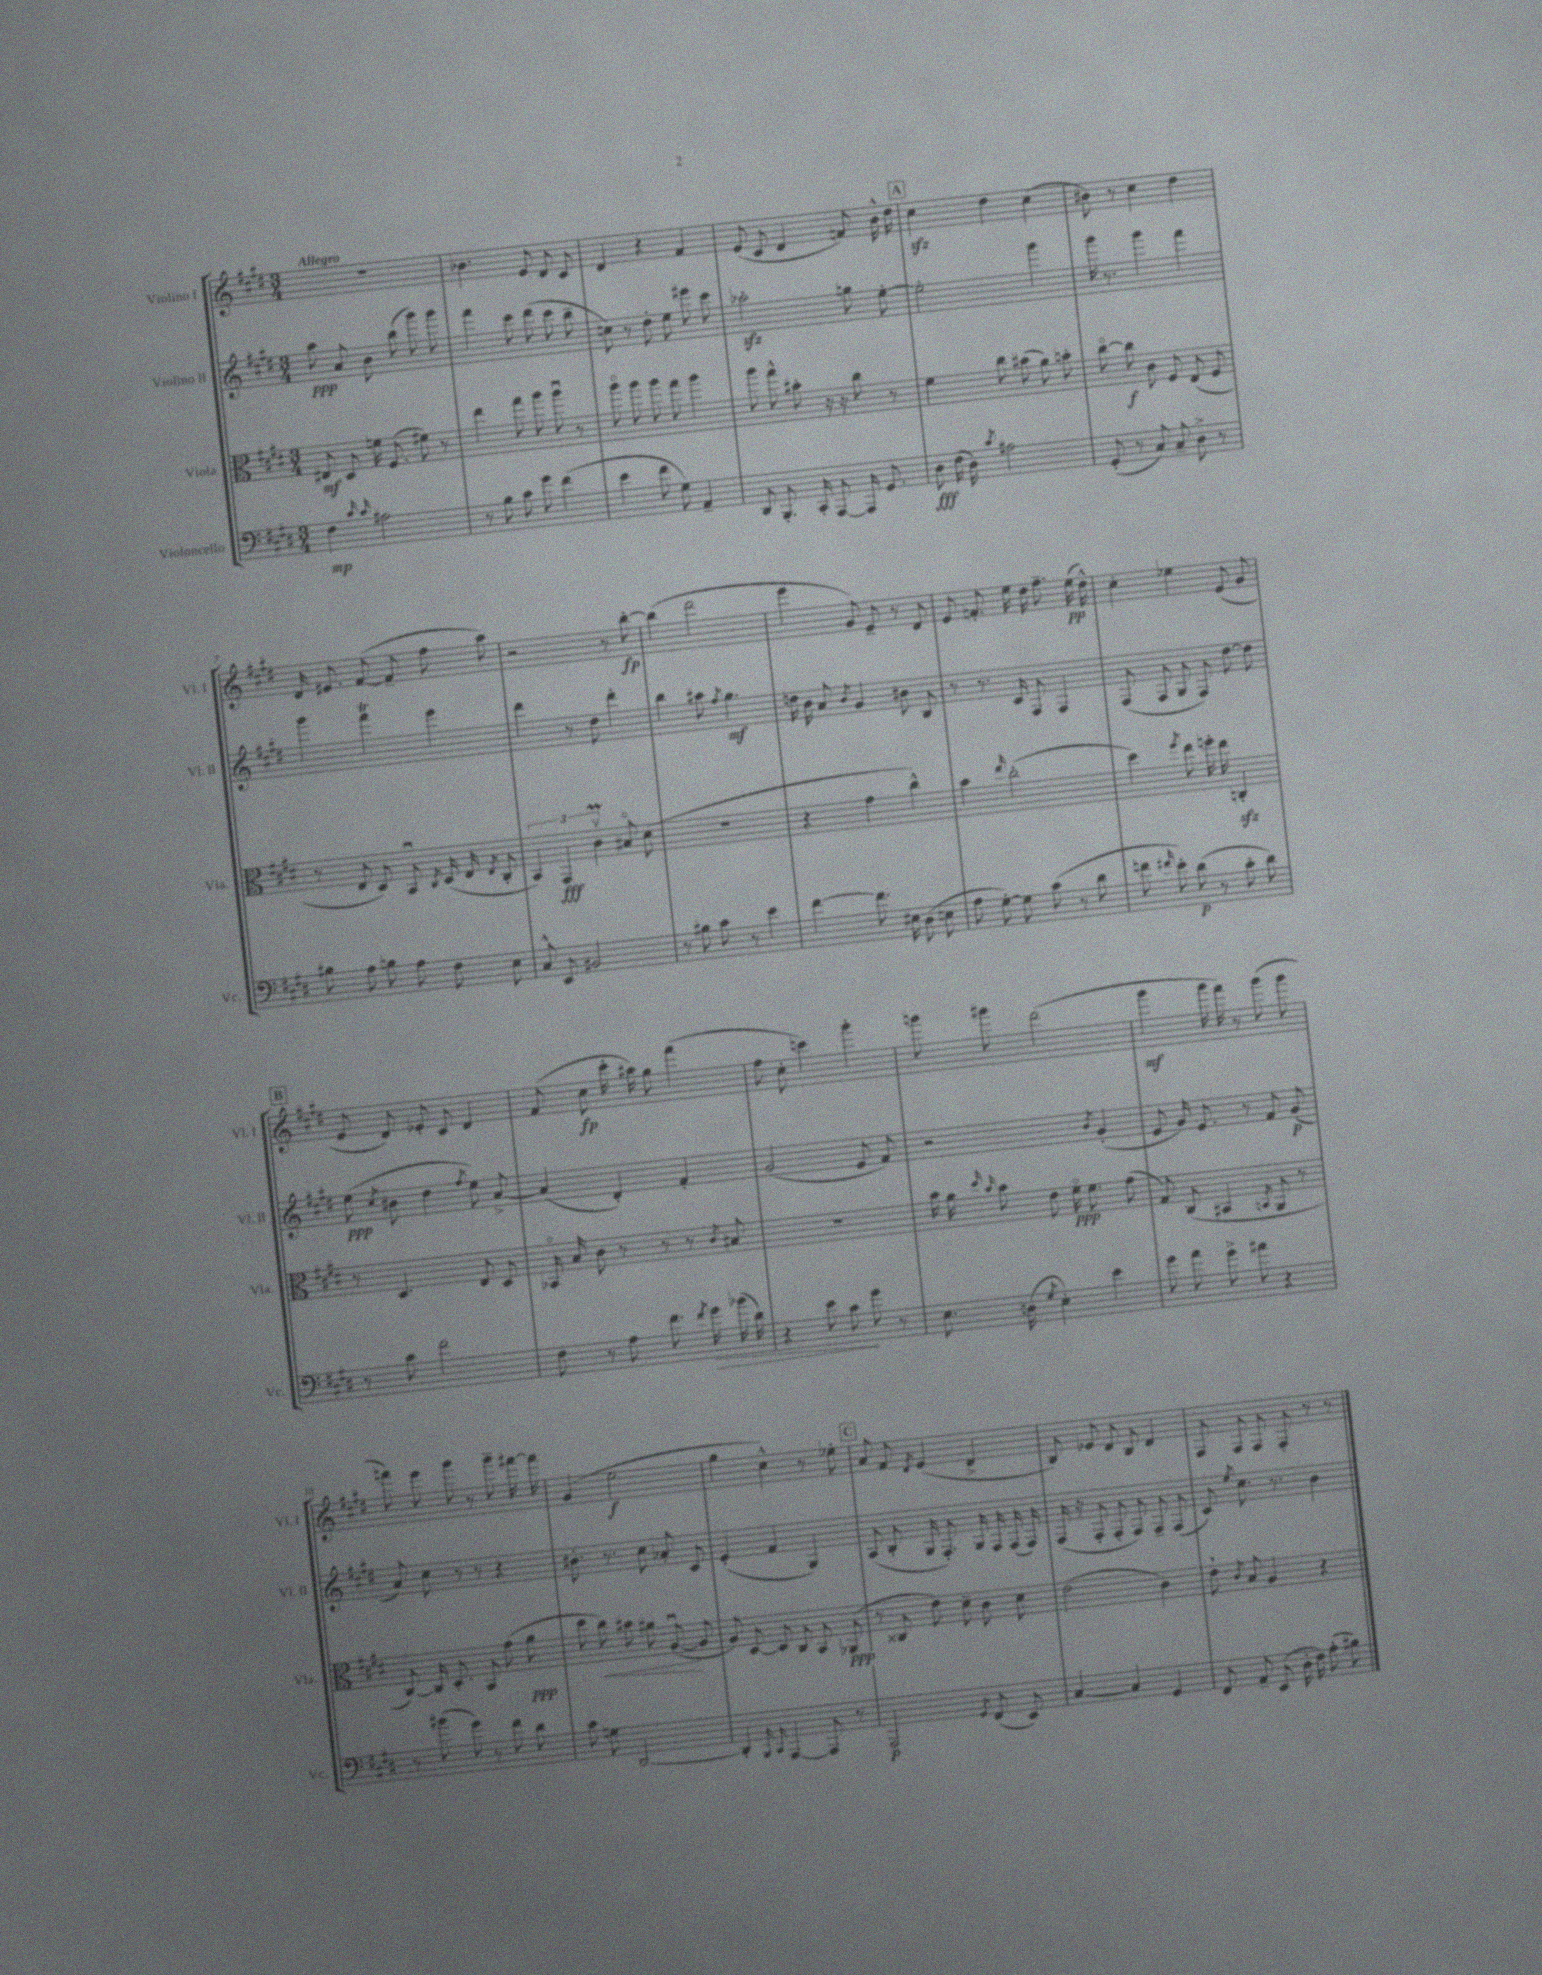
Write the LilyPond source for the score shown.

<<
\new StaffGroup <<
\new Staff = "s0" \with { instrumentName = "Violino I" shortInstrumentName = "Vl. I" } {
    \clef treble \key e \major \numericTimeSignature \time 3/4 \tempo "Allegro"
    \autoBeamOff R2. |
    bes'4. e'8 dis'8 cis'8 |
    dis'4 r4 fis'4 |
    e'8( cis'8 dis'4 f'8) b'16-^ dis''16 |
    \mark \markup { \box "A" } cis''4\sfz dis''4 cis''4( |
    bis'8) r8 cis''4 dis''4 |
    dis'16 eis'8. fis'8~( fis'8-- fis''8 a''8) |
    r2 r8 b''8~-.\fp |
    b''4( dis'''2 |
    e'''4 gis'8) e'8-- r8 dis'8 |
    e'8 f'8.-. e''16 dis''16 fis''8.-- e''16\pp( dis''16-^) |
    cis''4-. ees''4 e'8( gis'8 |
    \mark \markup { \box "B" } e'8 dis'8) ees'8-. cis'8 dis'4 |
    fis'8( cis''8\fp cis'''16-. ais''16) gis''8 fis'''4( |
    fis''8 cis''8-. c'''4) gis'''4-. |
    g'''8 gis'''8 dis'''2( |
    gis'''4\mf gis'''16 fis'''16) r8 gis'''8( gis'''8 |
    f'''8) e'''8 gis'''8 r8 gis'''8-- fis'''16~ fis'''16 |
    gis'4( e''2\f |
    gis''4 cis''4-^) r8 ees''8-. |
    \mark \markup { \box "C" } a'8 fis'8 \acciaccatura { dis'8 } e'4( dis'4-> |
    b8) ees'8 dis'8 b8 dis'4 |
    fis8 fis8 fis8 fis8-. r8 r8 \bar "|." |
}
\new Staff = "s1" \with { instrumentName = "Violino II" shortInstrumentName = "Vl. II" } {
    \clef treble \key e \major \numericTimeSignature \time 3/4
    \autoBeamOff a''8\ppp a'8 b'8 b''8( gis'''8) gis'''8 |
    fis'''4 cis'''8 dis'''8( cis'''8 b''8-- |
    c''8) r8 dis''8-. e''8 eis'''8 cis'''8 |
    aes''2-.\sfz g''8 e''8~-. |
    \mark \markup { \box "A" } e''2-. gis'''4 |
    gis'''16 r8. gis'''4 fis'''4 |
    gis'''4 fis'''4\trill e'''4 |
    dis'''4 r8 dis''8 dis'''4-. |
    b''4 ais''8 \acciaccatura { fis''8 } gis''4.\mf |
    d''16 b'16 a'8 \acciaccatura { b'8 } gis'4 bis'8 b8 |
    r8 r8. cis'16 fis8 fis4 |
    fis8( fis8 gis8 fis8) dis''8~ dis''8 |
    \mark \markup { \box "B" } e''8\ppp( \acciaccatura { cis''8 } bis'8 dis''4 \acciaccatura { fis''8 } e''8) a'8~-> |
    a'4( dis'4-.) fis'4-. |
    gis'2( e'8 fis'8) |
    r2 \acciaccatura { b'8 } gis'4-.( |
    e'8 gis'16) e'8. r8 fis'8 gis'8\p( |
    a'8) cis''8 r8 r8 r4 |
    bis'8.-. r8. cis''8 aes'8-. cis'8 |
    e'4-.( fis'4 gis4) |
    \mark \markup { \box "C" } a8( b8-. gis16 fis8.-.) gis16 fis16 fis16( fis16) |
    fis16( r16 fis8-. fis8-. fis8) fis8-- fis8( |
    cis'8) \acciaccatura { e''8 } cis''8. r8. b'4 \bar "|." |
}
\new Staff = "s2" \with { instrumentName = "Viola" shortInstrumentName = "Vla." } {
    \clef alto \key e \major \numericTimeSignature \time 3/4
    \autoBeamOff eis8\mf dis8 f'16 fis8.( fis'8) r8 |
    e''4 gis''8 a''8 a''8\downbow r8 |
    a''8\flageolet a''8 a''8 gis''8 a''4 |
    a''8 gis''8-^ bis'8-. r16 r16 cis''8 r8 |
    \mark \markup { \box "A" } fis'4 cis''8 bis'8( a'8) b'8-. |
    cis''8~\flageolet cis''8\f cis'8 fis8 e8( fis8 |
    r8 e8 dis8) b,8\downbow \acciaccatura { cis8 } dis16( e16 \acciaccatura { e8 } cis8-. |
    \tuplet 3/2 { b,4) gis,4\fff cis'4\upbow\prall } bis8\flageolet dis'8( |
    R2. |
    r4 gis'4 cis''4-^) |
    b'4 \grace { e''16 } cis''2-.( |
    dis''4) \acciaccatura { fis''8 } e''8 f''16-. e''16 c4-.\sfz |
    \mark \markup { \box "B" } r8 dis4. e8 dis8 |
    bes,16\flageolet b16 cis'8 r8 r8 r8 \acciaccatura { cis'8 } bis8 |
    R2. |
    b'16 a'16 \grace { dis''16 b'16 } b'8 e'8 fis'16\flageolet\ppp fis'8. gis'8( |
    gis8) cis8( bis,4 \acciaccatura { b,8 } a,8 r8 |
    cis8~) cis16 dis8.-. b,8 gis'8( a'8\ppp |
    dis''8 cis''8\<) bis'8 ais'8 a8~\downbow\!( a8 |
    a8) dis8~ dis8 cis8 b,8 aes,8\ppp( |
    \mark \markup { \box "C" } r8 cisis8 e'8) dis'8-- cis'8 dis'8 |
    e'2( cis'4) |
    e'8-! \acciaccatura { cis'8 } b8 a4 r4 \bar "|." |
}
\new Staff = "s3" \with { instrumentName = "Violoncello" shortInstrumentName = "Vc." } {
    \clef bass \key e \major \numericTimeSignature \time 3/4
    \autoBeamOff fis4\mp \grace { cis'16 cis'16 } ais2 |
    r8 b8 cis'8 gis'8 fis'4( |
    e'4 fis'8 gis8) a,4-- |
    dis,8 b,,8.-. cis,16-. a,,8~ a,,16 gis,8. |
    \mark \markup { \box "A" } dis8\fff fis16( dis16) \acciaccatura { cis'8 } ais2 |
    gis,8-.( r8 cis8) cis8-- dis8-> r8 |
    bis8 a8 b8 a8 fis8 e8 |
    cis8-^ e,8 bis,2 |
    r8 bis8 cis'8 r8 e'4 |
    fis'4~ fis'8. eis16 dis8( e8 |
    a8 gis8~-.) gis8 cis'8( r8 dis'8 |
    f'8 \grace { fis'16 } e'8-.) dis'8\p( r8 cis'8-. dis'8) |
    \mark \markup { \box "B" } r8 cis'8 fis'2 |
    fis8 r8 a8 fis'8. \acciaccatura { fis'8 } \once \override Hairpin.circled-tip = ##t gis'16\> bes'16( dis'16) |
    r4 e'8 cis'8\! gis'8 r8 |
    e8. d16( \acciaccatura { gis8 } e4-.) e'4 |
    gis'8 a'8 gis'8-> ais'8 r4 |
    r8 bis'8( gis'8) r8 fis'8 dis'8 |
    cis'8 g8 dis,2~ |
    dis,4-. \grace { b,,16 cis,16 } a,,4~ a,,8 r8 |
    \mark \markup { \box "C" } a,,2\p \acciaccatura { gis,8 } fis,8( e,8) |
    cis4~ cis4 gis,4 |
    fis,8 a,8-- e,8( dis16-. fis16) a8-.( bis8) \bar "|." |
}
>>
>>
